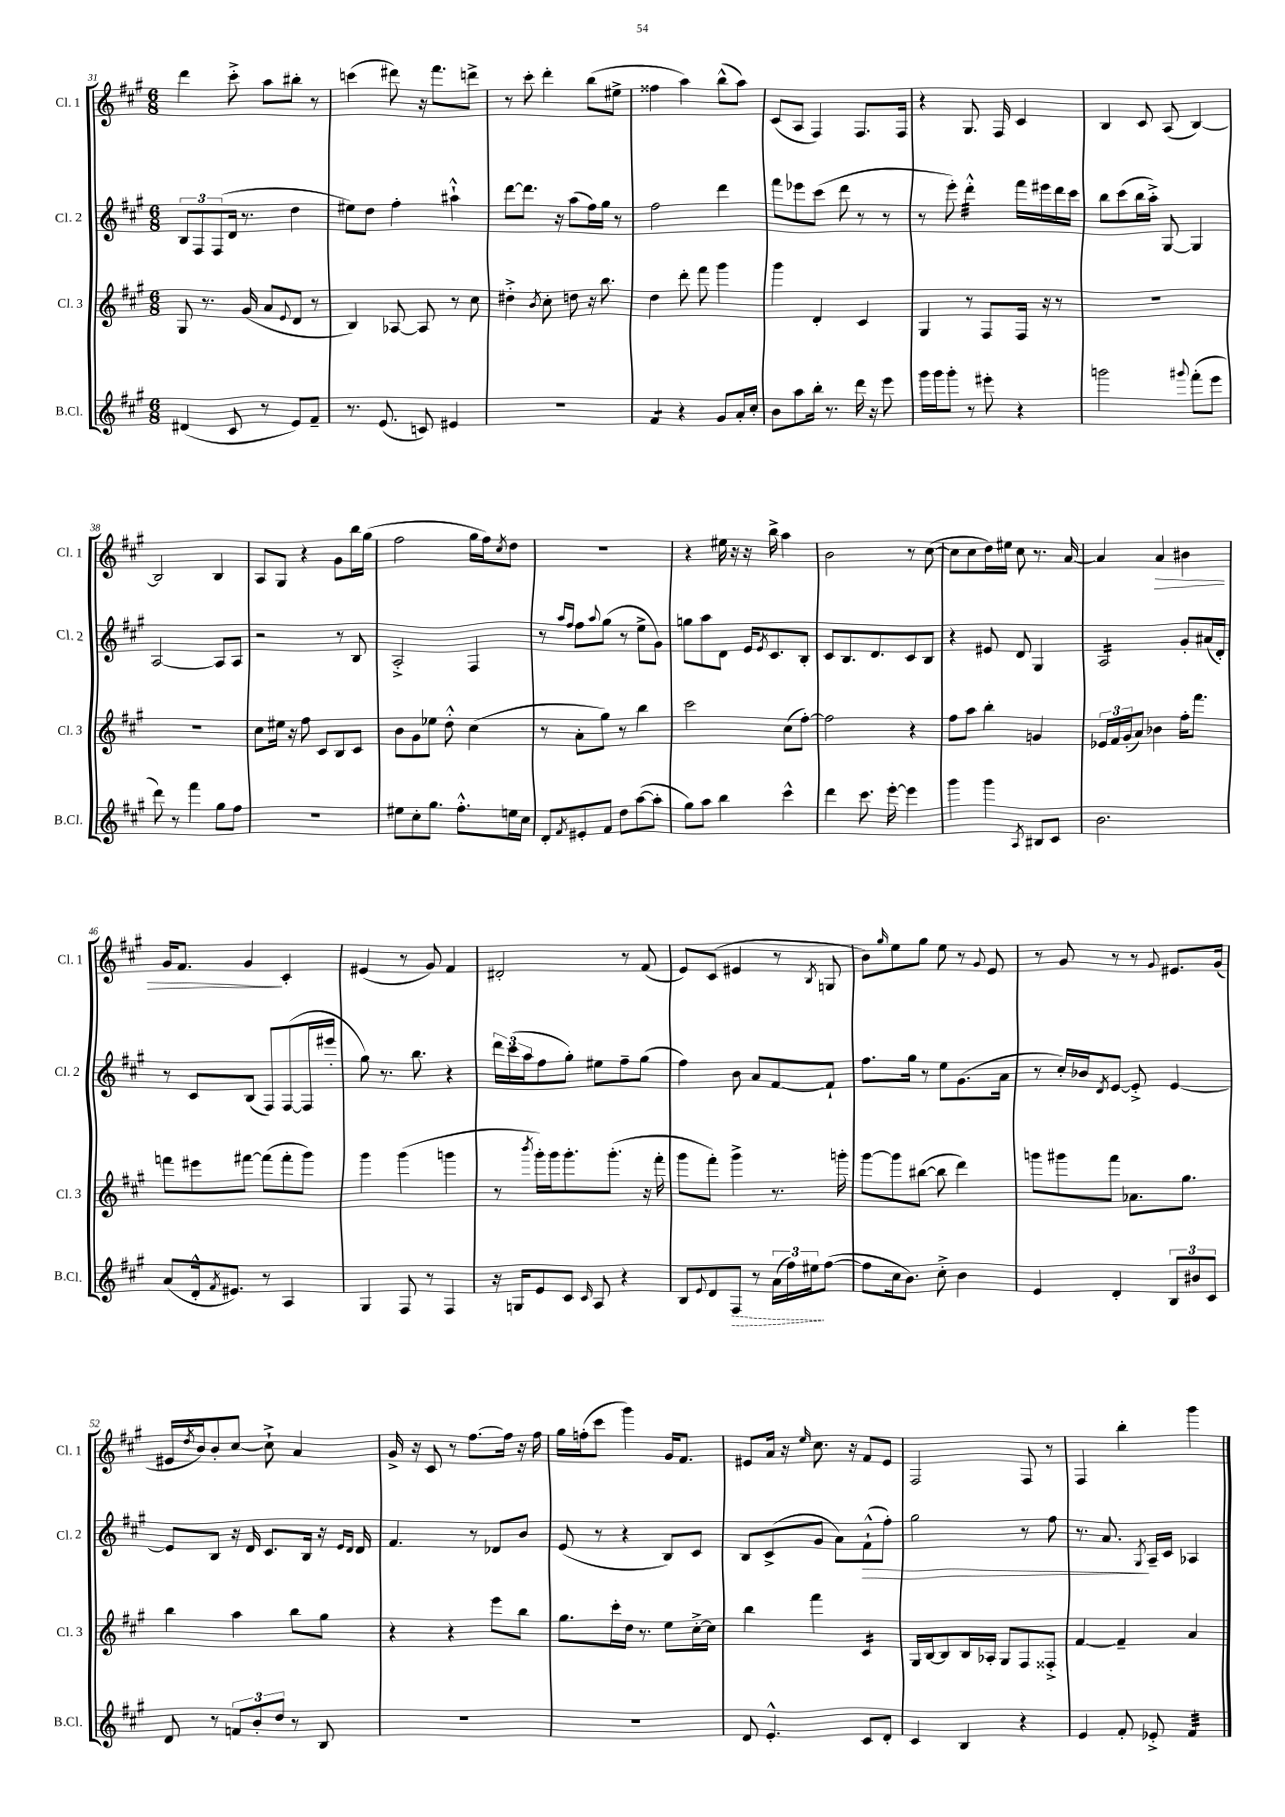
<<
\new StaffGroup <<
\new Staff = "s0" \with { instrumentName = "Cl. 1" shortInstrumentName = "Cl. 1" } {
    \clef treble \key a \major \numericTimeSignature \time 6/8
    d'''4 cis'''8-.-> a''8 bis''8-. r8 |
    c'''4( dis'''8) r16 fis'''8. d'''8-> |
    r8 cis'''8-. d'''4-. b''8( eis''8-> |
    fisis''4 a''4) b''8-^( a''8) |
    cis'8( a8 fis4) fis8. fis16 |
    r4 gis8. fis16 cis'4 |
    b4 cis'8 a8( b4~) |
    b2 b4 |
    a8 gis8 r4 gis'8 b''16 gis''16( |
    fis''2 gis''16 fis''16) \acciaccatura { cis''8 } d''8 |
    R2. |
    r4 eis''16 r16 r16 b''16-> a''4 |
    b'2 r8 cis''8~( |
    cis''8 cis''8 d''16) eis''16 cis''8 r8. a'16~ |
    a'4 a'4\> bis'4 |
    gis'16 fis'8. gis'4\! cis'4-. |
    eis'4( r8 gis'8) fis'4 |
    dis'2-. r8 fis'8( |
    e'8) cis'8( eis'4 r8 \acciaccatura { b8 } g8 |
    b'8) \grace { gis''16 } e''8 gis''8 e''8 r8 \appoggiatura { gis'8 } e'8 |
    r8 gis'8 r8 r8 \appoggiatura { gis'8 } eis'8. gis'16( |
    eis'16 \acciaccatura { d''8 } b'16) b'8-. cis''8~ cis''8-!-> a'4 |
    gis'16-> r16 cis'8 r8 fis''8.~ fis''16 r16 fis''16 |
    gis''16 f''16-.( cis'''8 gis'''4) gis'16 fis'8. |
    eis'8 a'16 r16 \grace { e''16 } cis''8. r16 fis'8 eis'8 |
    fis2 fis8 r8 |
    fis4 b''4-. gis'''4 \bar "|." |
}
\new Staff = "s1" \with { instrumentName = "Cl. 2" shortInstrumentName = "Cl. 2" } {
    \clef treble \key a \major \numericTimeSignature \time 6/8
    \tuplet 3/2 { b8 fis8 fis8( } d'16 r8. d''4 |
    eis''8) d''8 fis''4-. ais''4-!-^ |
    d'''8~ d'''8. r16 a''8( fis''16) gis''16 r8 |
    fis''2 d'''4 |
    fis'''8 ees'''8 cis'''8( d'''8 r8 r8 |
    r8 e'''8-.) d'''4:32-.-^ fis'''16 eis'''16 d'''16 cis'''16 |
    b''8 cis'''8( b''16 a''16-.->) gis8~ gis4 |
    a2~ a8 a8 |
    r2 r8 b8 |
    a2-.-> fis4 |
    r8 \grace { a''16 fis''16 } fis''8 \appoggiatura { a''8 } gis''8( r8 e''8-> gis'8) |
    g''8 a''8 d'8 e'16 \acciaccatura { e'8 } cis'8. b8-. |
    cis'8 b8. d'8. cis'8 b8 |
    r4 eis'8 d'8 gis4 |
    a2:16 gis'8-. ais'16( d'16-.) |
    r8 cis'8 b8( fis8) fis8~( fis16 eis'''16-. |
    gis''8) r8. b''8. r4 |
    \tuplet 3/2 { d'''16 cis'''16( a''16 } fis''8 gis''8-.) eis''8 fis''8-- gis''8( |
    fis''4) b'8 a'8 fis'8~ fis'8-! |
    fis''8. gis''16 r8 e''8 gis'8.( a'16 |
    r8 cis''16-.) bes'16 \acciaccatura { d'8 } e'8~ e'8-.-> e'4~ |
    e'8 b8 r16 d'16 cis'8. b16 r16 \grace { e'16 d'16 } d'16 |
    fis'4. r8 des'8 b'8 |
    e'8( r8 r4 b8) cis'8 |
    b8 cis'8->( gis'8 a'8) fis'8-!-^\>( fis''8-.) |
    gis''2 r8 fis''8 |
    r8. a'8.\! \acciaccatura { gis8 } a16-- cis'16 aes4 \bar "|." |
}
\new Staff = "s2" \with { instrumentName = "Cl. 3" shortInstrumentName = "Cl. 3" } {
    \clef treble \key a \major \numericTimeSignature \time 6/8
    gis8 r8. gis'16( a'8 \appoggiatura { e'8 } d'8 r8 |
    b4) aes8~ aes8 r8 cis''8 |
    dis''4-.-> \acciaccatura { b'8 } cis''8-. d''8 r16 b''8. |
    d''4 d'''8-. fis'''8 gis'''4 |
    gis'''4 d'4-. cis'4 |
    gis4 r8 fis8 fis16 r16 r8 |
    R2. |
    R2. |
    cis''8 eis''16 r16 fis''8 cis'8 b8 cis'8 |
    b'8 gis'8 ees''8 d''8-.-^ cis''4( |
    r8 a'8-. gis''8) r8 b''4 |
    cis'''2 cis''8( fis''8~-.) |
    fis''2 r4 |
    fis''8 a''8 b''4-. g'4 |
    \tuplet 3/2 { ees'16 fis'16 gis'16-.( } a'8) bes'4 fis''16-. fis'''8. |
    f'''8 eis'''8 fis'''8~ fis'''8( fis'''8-. gis'''8) |
    gis'''4 gis'''4( g'''4 |
    r8 \acciaccatura { b'''8 } gis'''16-.) gis'''16 gis'''8.-. gis'''8.-.( r16 fis'''16-. |
    gis'''8 fis'''8-.) gis'''4-> r8. g'''16-. |
    gis'''8~ gis'''8 bis''8~( bis''8 d'''4) |
    g'''8 gis'''8 fis'''8 aes'8. gis''8. |
    b''4 a''4 b''8 gis''8 |
    r4 r4 e'''8 b''8 |
    gis''8. cis'''16-. d''16 r8. e''8 cis''16~-.-> cis''16 |
    b''4 fis'''4 cis'4:16 |
    gis16 b16~ b8 b16 aes16-. gis8 fis8 fisis8-.-> |
    fis'4~ fis'4-- a'4 \bar "|." |
}
\new Staff = "s3" \with { instrumentName = "B.Cl." shortInstrumentName = "B.Cl." } {
    \clef treble \key a \major \numericTimeSignature \time 6/8
    dis'4( cis'8 r8 e'8) fis'8-- |
    r8. e'8.( c'8) eis'4 |
    R2. |
    fis'4:8 r4 gis'8 a'16-. cis''16-. |
    b'8 a''8 b''16-. r8. d'''16 r16 e'''8 |
    gis'''16 gis'''16 gis'''8-. r8 eis'''8-. r4 |
    g'''2 \appoggiatura { gis'''8 } fis'''8-.( e'''8 |
    d'''8) r8 fis'''4 gis''8 fis''8 |
    r2. |
    eis''8 cis''8-. gis''8. fis''8.-.-^ e''16 cis''16 |
    d'8-. \acciaccatura { fis'8 } eis'8-. fis'8 d''8 a''8~( a''8-. |
    gis''8) a''8 b''4 cis'''4-^ |
    d'''4 cis'''8. e'''16~-. e'''4 |
    gis'''4 gis'''4 \acciaccatura { a8 } bis8 cis'8 |
    b'2. |
    a'8( d'16-.-^ \acciaccatura { fis'8 } eis'8.) r8 a4 |
    gis4 fis8 r8 fis4 |
    r16 g16 e'8 cis'8 \grace { cis'16 } a8 r4 |
    b8 \appoggiatura { e'8 } d'8 \once \override Hairpin.style = #'dashed-line fis8\> r8 \tuplet 3/2 { a'16( fis''16) eis''16\! } fis''8~( |
    fis''8 cis''16 b'8.) cis''8-.-> b'4 |
    e'4 d'4-. \tuplet 3/2 { b8 bis'8 cis'8 } |
    d'8 r8 \tuplet 3/2 { f'8 b'8-. d''8 } r8 b8 |
    R2. |
    R2. |
    d'8 e'4.-.-^ cis'8 d'8-. |
    cis'4 b4 r4 |
    e'4 fis'8-. ees'8-.-> fis'4:32 \bar "|." |
}
>>
>>
\layout { \context { \Score currentBarNumber = #31 } }
